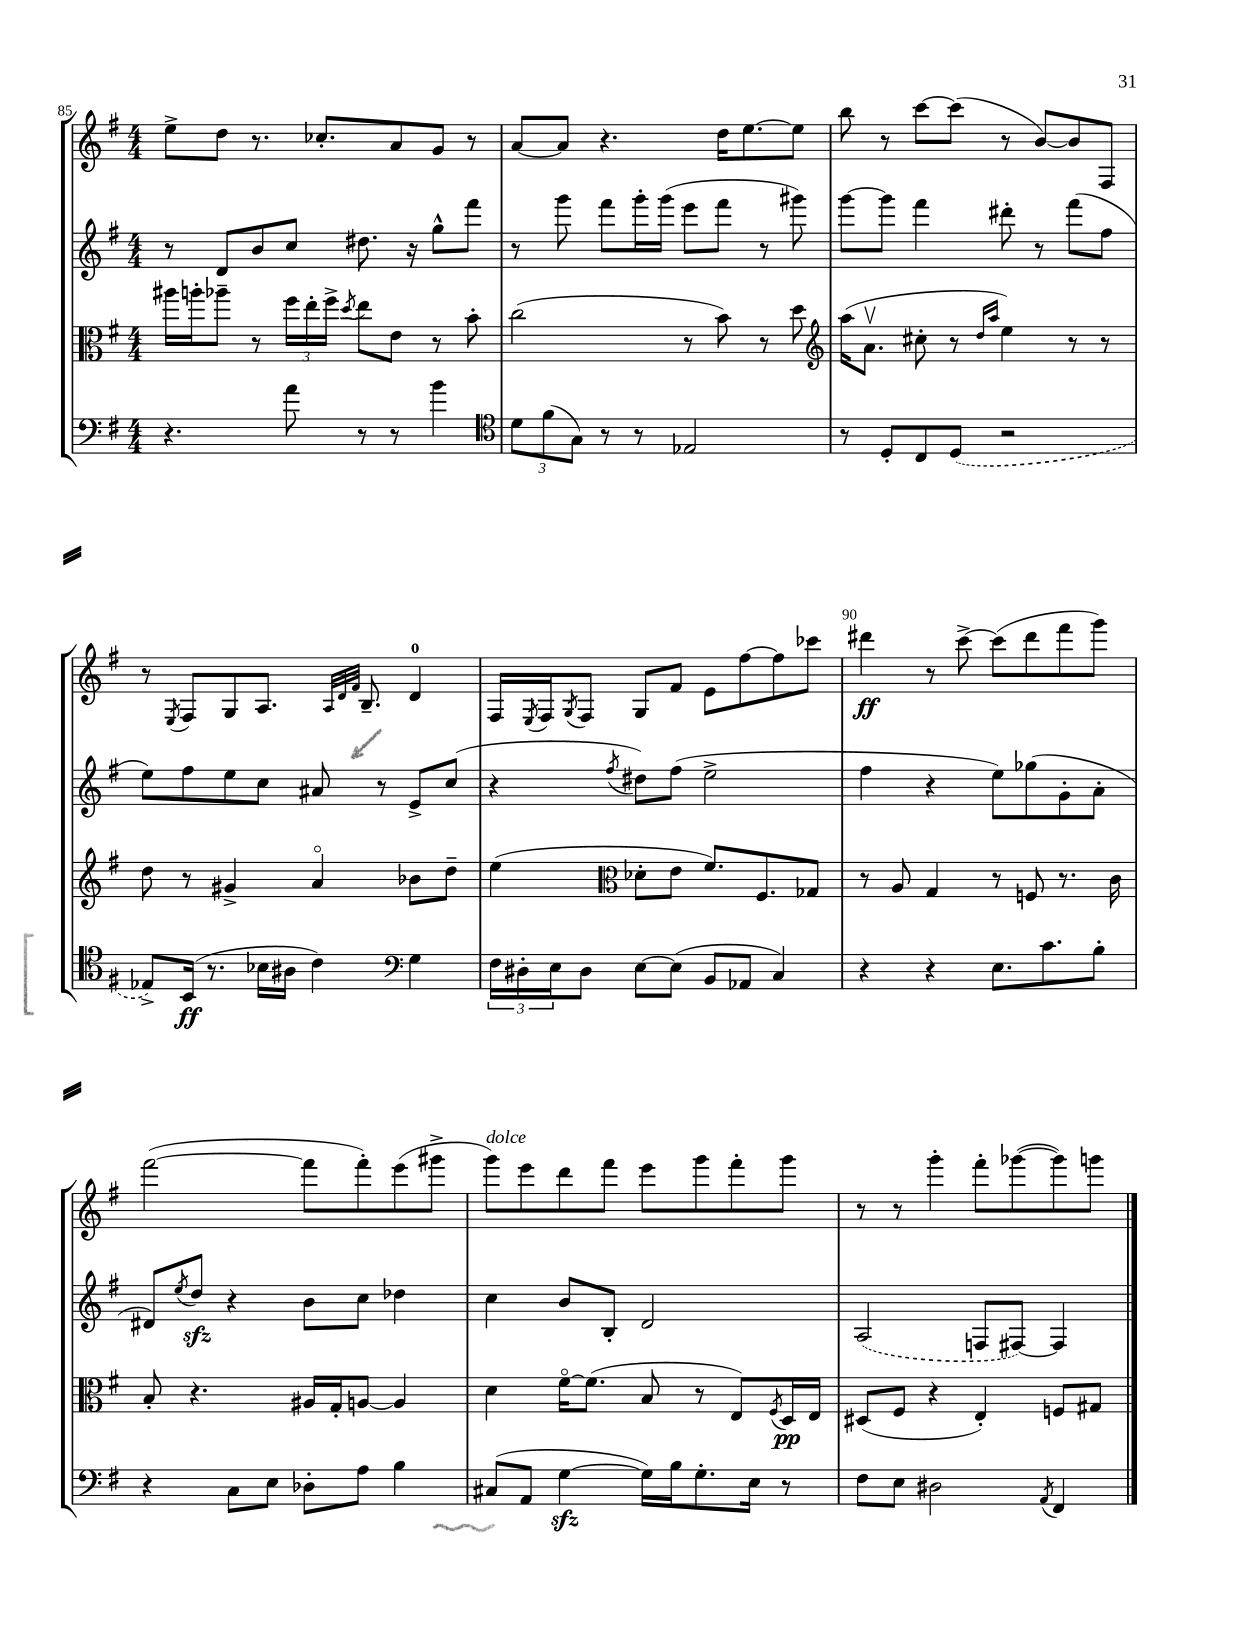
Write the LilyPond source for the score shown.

<<
\new StaffGroup <<
\new Staff = "s0" {
    \clef treble \key g \major \numericTimeSignature \time 4/4
    e''8-> d''8 r8. ces''8.-. a'8 g'8 r8 |
    a'8~ a'8 r4. d''16 e''8.~ e''8 |
    b''8 r8 c'''8~ c'''8( r8 b'8~) b'8 fis8 |
    r8 \acciaccatura { e8 } fis8 g8 a8. \grace { a32 d'32 fis'32 } b8.-- d'4-0 |
    fis16 \acciaccatura { e8 } fis16 \acciaccatura { g8 } fis8 g8 fis'8 e'8 fis''8~ fis''8 ces'''8 |
    dis'''4\ff r8 c'''8~-> c'''8( dis'''8 fis'''8 g'''8) |
    fis'''2~( fis'''8 fis'''8-.) e'''8( gis'''8-> |
    g'''8^\markup { \italic "dolce" }) e'''8 d'''8 fis'''8 e'''8 g'''8 fis'''8-. g'''8 |
    r8 r8 g'''4-. fis'''8-. ges'''8~( ges'''8) g'''8 \bar "|." |
}
\new Staff = "s1" {
    \clef treble \key g \major \numericTimeSignature \time 4/4
    r8 d'8 b'8 c''8 dis''8. r16 g''8-^ fis'''8 |
    r8 g'''8 fis'''8 g'''16-. g'''16( e'''8 fis'''8 r8 gis'''8) |
    g'''8~ g'''8 fis'''4 dis'''8-. r8 fis'''8( fis''8 |
    e''8) fis''8 e''8 c''8 ais'8 r8 e'8-> c''8( |
    r4 \acciaccatura { fis''8 } dis''8) fis''8( e''2-> |
    fis''4 r4 e''8) ges''8( g'8-. a'8-. |
    dis'8) \acciaccatura { e''8 } d''8\sfz r4 b'8 c''8 des''4 |
    c''4 b'8 b8-. d'2 |
    \once \slurDashed a2( f8 fis8~) fis4 \bar "|." |
}
\new Staff = "s2" {
    \clef alto \key g \major \numericTimeSignature \time 4/4
    ais''16 a''16-. aes''8-- r8 \tuplet 3/2 { fis''16 e''16-. fis''16-> } \acciaccatura { d''8 } e''8 e'8 r8 b'8-. |
    c''2( r8 b'8) r8 d''8 |
    \clef treble a''16( a'8.\upbow cis''8-. r8 \grace { d''16 a''16 } e''4) r8 r8 |
    d''8 r8 gis'4-> a'4\flageolet bes'8 d''8-- |
    e''4( \clef alto des'8-. e'8 fis'8.) fis8. ges8 |
    r8 a8 g4 r8 f8 r8. c'16 |
    b8-. r4. ais16 g16-. a8~ a4 |
    d'4 fis'16~\flageolet fis'8.( b8 r8 e8) \acciaccatura { fis8 } d16\pp e16 |
    dis8( fis8 r4 e4-.) f8 gis8 \bar "|." |
}
\new Staff = "s3" {
    \clef bass \key g \major \numericTimeSignature \time 4/4
    r4. a'8 r8 r8 b'4 |
    \clef tenor \tuplet 3/2 { d'8 fis'8( g8) } r8 r8 ees2 |
    r8 d8-. c8 \once \slurDashed d8( r2 |
    ees8->) b,16\ff( r8. bes16 ais16 c'4) \clef bass g4 |
    \tuplet 3/2 { fis16 dis16-. e16 } dis8 e8~ e8( b,8 aes,8 c4) |
    r4 r4 e8. c'8. b8-. |
    r4 c8 e8 des8-. a8 b4 |
    cis8( a,8 g4~\sfz g16) b16 g8.-. e16 r8 |
    fis8 e8 dis2 \acciaccatura { a,8 } fis,4 \bar "|." |
}
>>
>>
\layout { \context { \Score currentBarNumber = #85 \override BarNumber.break-visibility = ##(#f #t #t) barNumberVisibility = #(every-nth-bar-number-visible 5) } }
